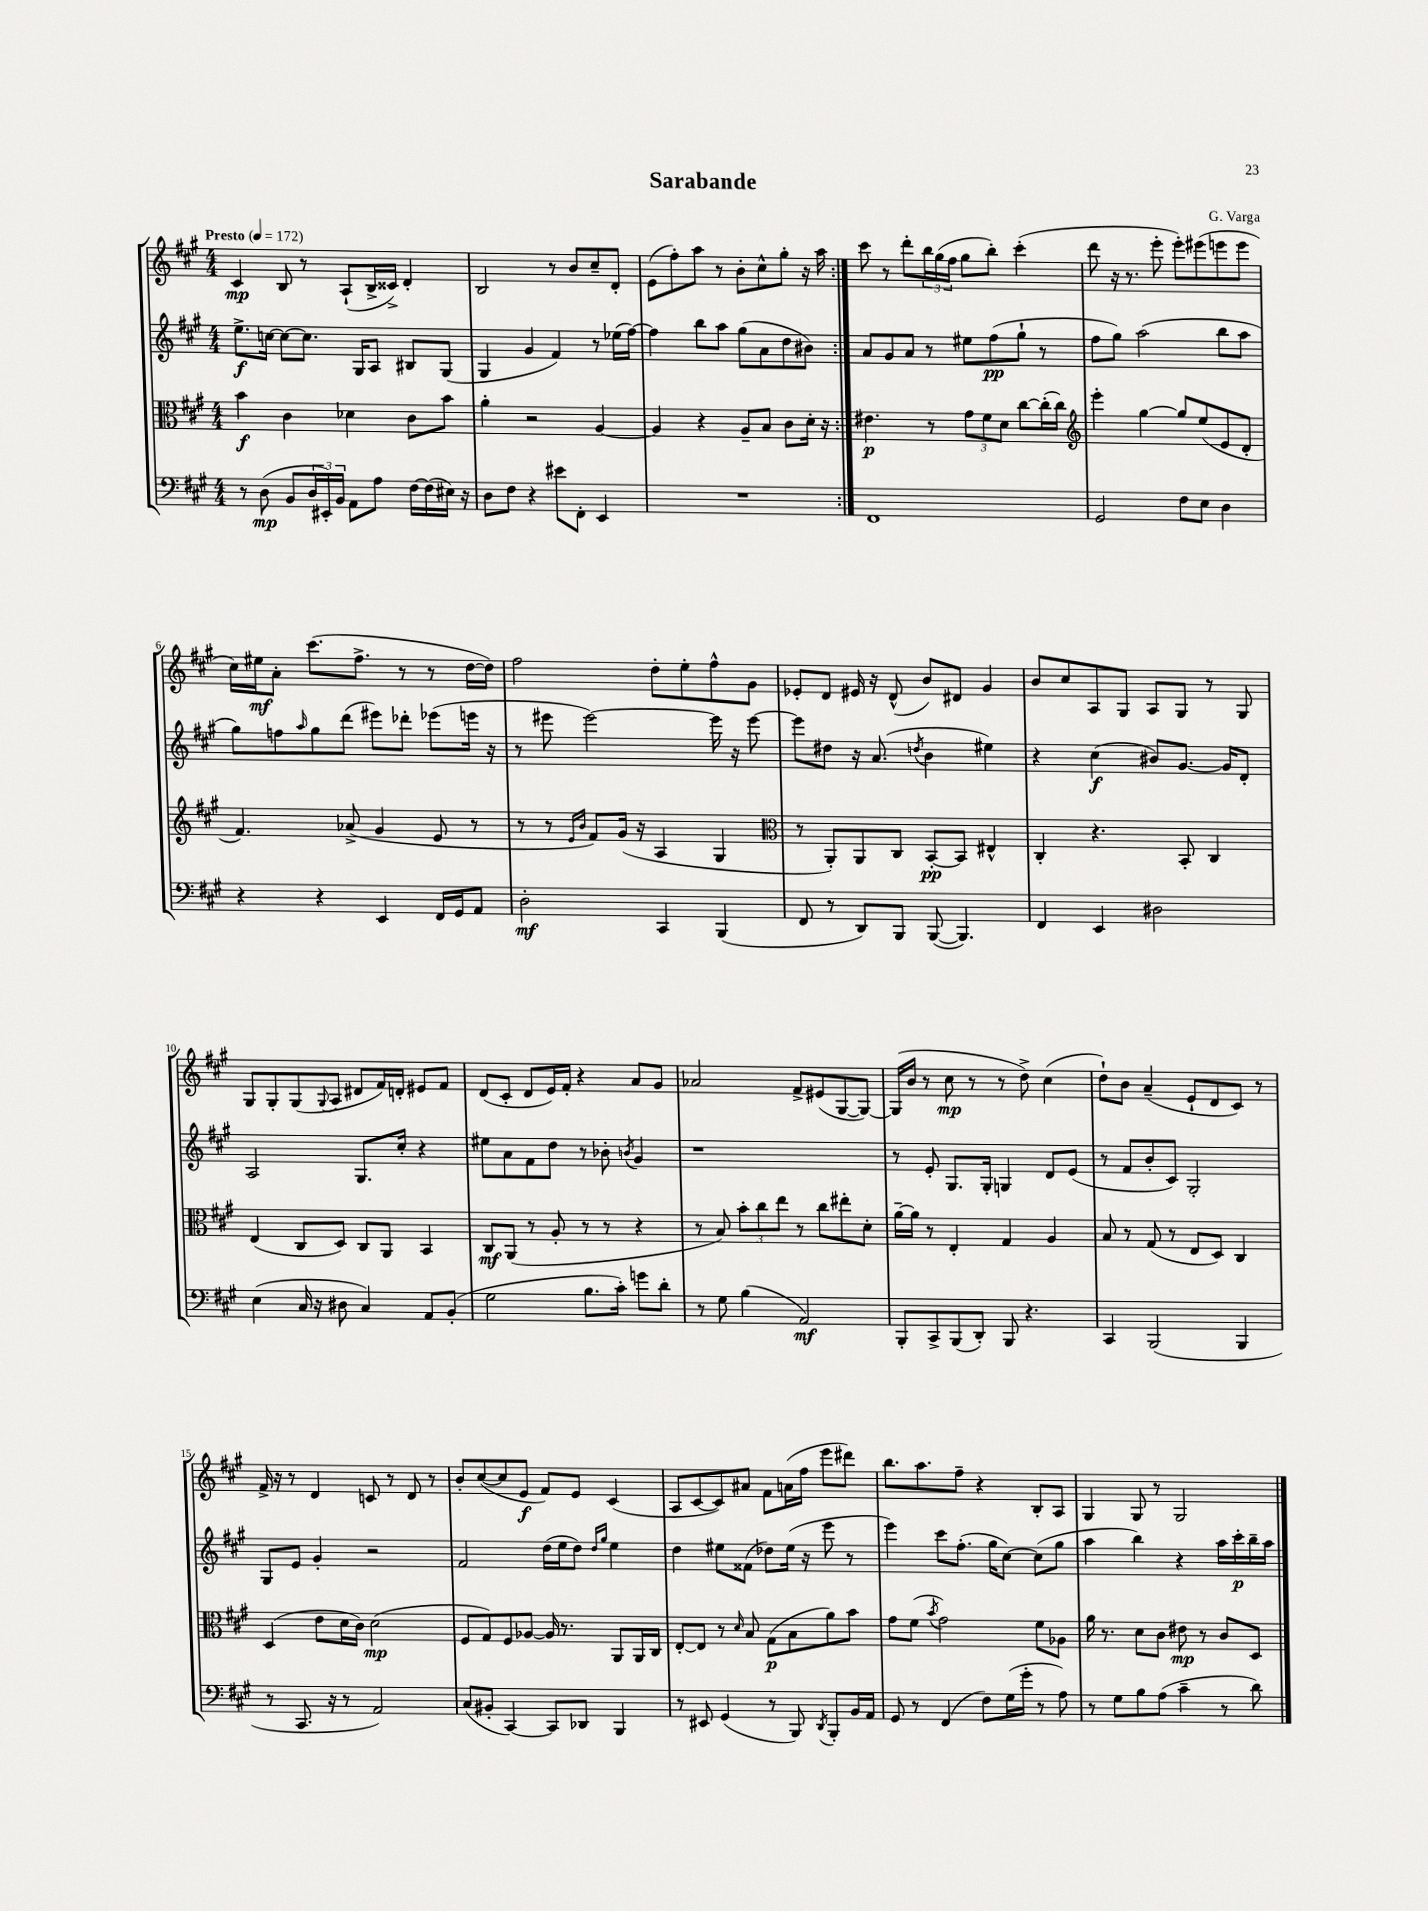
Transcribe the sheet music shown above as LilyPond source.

\header { title = "Sarabande" composer = "G. Varga" }
<<
\new StaffGroup <<
\new Staff = "s0" {
    \clef treble \key a \major \numericTimeSignature \time 4/4 \tempo "Presto" 4 = 172
    \repeat volta 2 { cis'4\mp b8 r8 a8-!( b16-> cisis'16->) d'4-. |
    b2 r8 b'8 cis''8-- d'8-. |
    e'8( fis''8-.) a''8 r8 b'8-. cis''8-^ gis''8-. r16 a''16 | }
    cis'''8 r8 d'''8-. \tuplet 3/2 { b''16 gis''16( fis''16 } gis''8 b''8-.) cis'''4-.( |
    d'''8 r16 r8. e'''8-. e'''8-.) eis'''8( e'''8 e'''8 |
    cis''16) eis''16\mf a'8-. cis'''8.( fis''8.-> r8 r8 d''16~ d''16) |
    fis''2 d''8-. e''8-. fis''8-^ gis'8 |
    ees'8-. d'8 eis'16 r16 d'8-^( b'8) dis'8 gis'4 |
    b'8 cis''8 a8 gis8 a8 gis8 r8 gis8 |
    gis8 gis8-. gis8( \appoggiatura { gis8 } a8 dis'8 fis'16) d'16-. eis'8 fis'8 |
    d'8( cis'8-. d'8 e'16) fis'16-. r4 a'8 gis'8 |
    aes'2 fis'8-> eis'8( gis8~ gis8~) |
    gis16( b'16 r8 cis''8\mp r8 r8 d''8->) cis''4( |
    d''8-!) b'8 a'4--( e'8-! d'8 cis'8) r8 |
    fis'16-> r16 r8 d'4 c'8 r8 d'8 r8 |
    b'8-. cis''8~( cis''8 e'8\f fis'8) e'8 cis'4( |
    a8 cis'8~ cis'8) ais'8 fis'8 a'16( fis''16 e'''8 dis'''8) |
    b''8. a''8. fis''8-- r4 b8-. a8 |
    gis4 gis8 r8 gis2 \bar "|." |
}
\new Staff = "s1" {
    \clef treble \key a \major \numericTimeSignature \time 4/4
    \repeat volta 2 { e''8.->\f c''16~ c''8~ c''8. gis16 a8 bis8 gis8( |
    gis4 gis'4 fis'4) r8 ees''16( fis''16~) |
    fis''4 b''8 a''8 gis''8( a'8 d''8 bis'8) | }
    a'8 gis'8 a'8 r8 eis''8 fis''8\pp( gis''8-! r8 |
    fis''8 gis''8) a''2( b''8 a''8 |
    gis''8) f''8 \grace { a''16 } gis''8 d'''8( eis'''8) des'''8-. ees'''8( e'''16 r16 |
    r8 eis'''8 eis'''2~) eis'''16 r16 eis'''8~ |
    eis'''8 dis''8 r16 a'8.( \acciaccatura { d''8 } b'4 eis''4) |
    r4 cis''4\f( bis'8) gis'8.~ gis'16 d'8-. |
    a2 gis8. cis''16-. r4 |
    eis''8 a'8 fis'8 d''8 r8 bes'8-. \acciaccatura { b'8 } gis'4 |
    r1 |
    r8 e'8-. gis8. gis16-. g4 d'8 e'8( |
    r8 fis'8 b'8-. cis'8) gis2-. |
    gis8 e'8 gis'4-. r2 |
    fis'2 d''16( e''16 d''8) \grace { d''16 gis''16 } e''4 |
    d''4 eis''8 fisis'8( des''8) eis''16( r16 e'''8 r8 |
    e'''4) cis'''8 fis''8.-.( gis''16 cis''8~) cis''8( gis''8 |
    a''4 b''4) r4 a''16 cis'''16-.\p b''16-- a''16 \bar "|." |
}
\new Staff = "s2" {
    \clef alto \key a \major \numericTimeSignature \time 4/4
    \repeat volta 2 { b'4\f cis'4 des'4 cis'8 b'8 |
    a'4-. r2 a4~ |
    a4 r4 a8-- b8 cis'8 d'16-. r16 | }
    eis'4.\p r8 \tuplet 3/2 { gis'8 fis'8 d'8 } cis''8~ cis''16-.( cis''16) |
    \clef treble e'''4-. gis''4~ gis''8 e''8( e'8 d'8-. |
    fis'4.) aes'8->( gis'4 e'8 r8 |
    r8 r8 \grace { e'16 b'16 } fis'8) gis'16( r16 a4 gis4 |
    \clef alto r8 a,8-.) a,8 cis8 b,8~-.\pp b,8 eis4-^ |
    cis4-. r4. b,8-. cis4 |
    e4( cis8 d8) cis8 a,8 b,4 |
    cis8\mf a,8( r8 a8-. r8 r8 r4 |
    r8 b8) \tuplet 3/2 { b'8-. cis''8 e''8 } r8 cis''8 eis''8-. d'8-. |
    a'16~-- a'16 r8 e4-. gis4 a4 |
    b8 r8 gis8( r8 e8 d8) cis4 |
    d4( e'8 d'16 cis'16) d'2\mp( |
    fis8 gis8) fis8 aes8~ aes16 r8. a,8 a,16 cis16 |
    e8~-. e8 r8 \grace { d'16 } b8 gis8\p( b8 a'8) b'8 |
    gis'8 fis'8( \acciaccatura { b'8 } gis'2) fis'8 aes8 |
    a'16 r8. d'8 cis'8 eis'8\mp r8 cis'8 d8 \bar "|." |
}
\new Staff = "s3" {
    \clef bass \key a \major \numericTimeSignature \time 4/4
    \repeat volta 2 { r8 d8\mp( b,8 \tuplet 3/2 { d16 eis,16-.) b,16 } a,8 a8 fis16~ fis16( eis16) r16 |
    d8 fis8 r4 eis'8 fis,8-. e,4 |
    R1 | }
    fis,1 |
    gis,2 fis8 e8 d4 |
    r4 r4 e,4 fis,16 gis,16 a,8 |
    d2-.\mf cis,4 b,,4( |
    fis,8 r8 d,8) b,,8 b,,8~( b,,4.) |
    fis,4 e,4 dis2 |
    e4( cis16 r16 dis8 cis4) a,8 b,8-.( |
    gis2 b8. cis'16-.) g'8 d'8-. |
    r8 gis8 b4( a,2\mf) |
    b,,8-. cis,8-> b,,8( d,8-.) b,,8 r4. |
    cis,4 b,,2( b,,4 |
    r8 cis,8. r16 r8 a,2) |
    cis8( bis,8-. cis,4~) cis,8 des,8 b,,4 |
    r8 eis,8 gis,4( r8 b,,8) \acciaccatura { d,8 } b,,8-. b,16 a,16 |
    gis,8 r8 fis,4( fis8) gis16( gis'16-. r8 a8) |
    r8 gis8 b8 a8( cis'4-- r8 d'8) \bar "|." |
}
>>
>>
